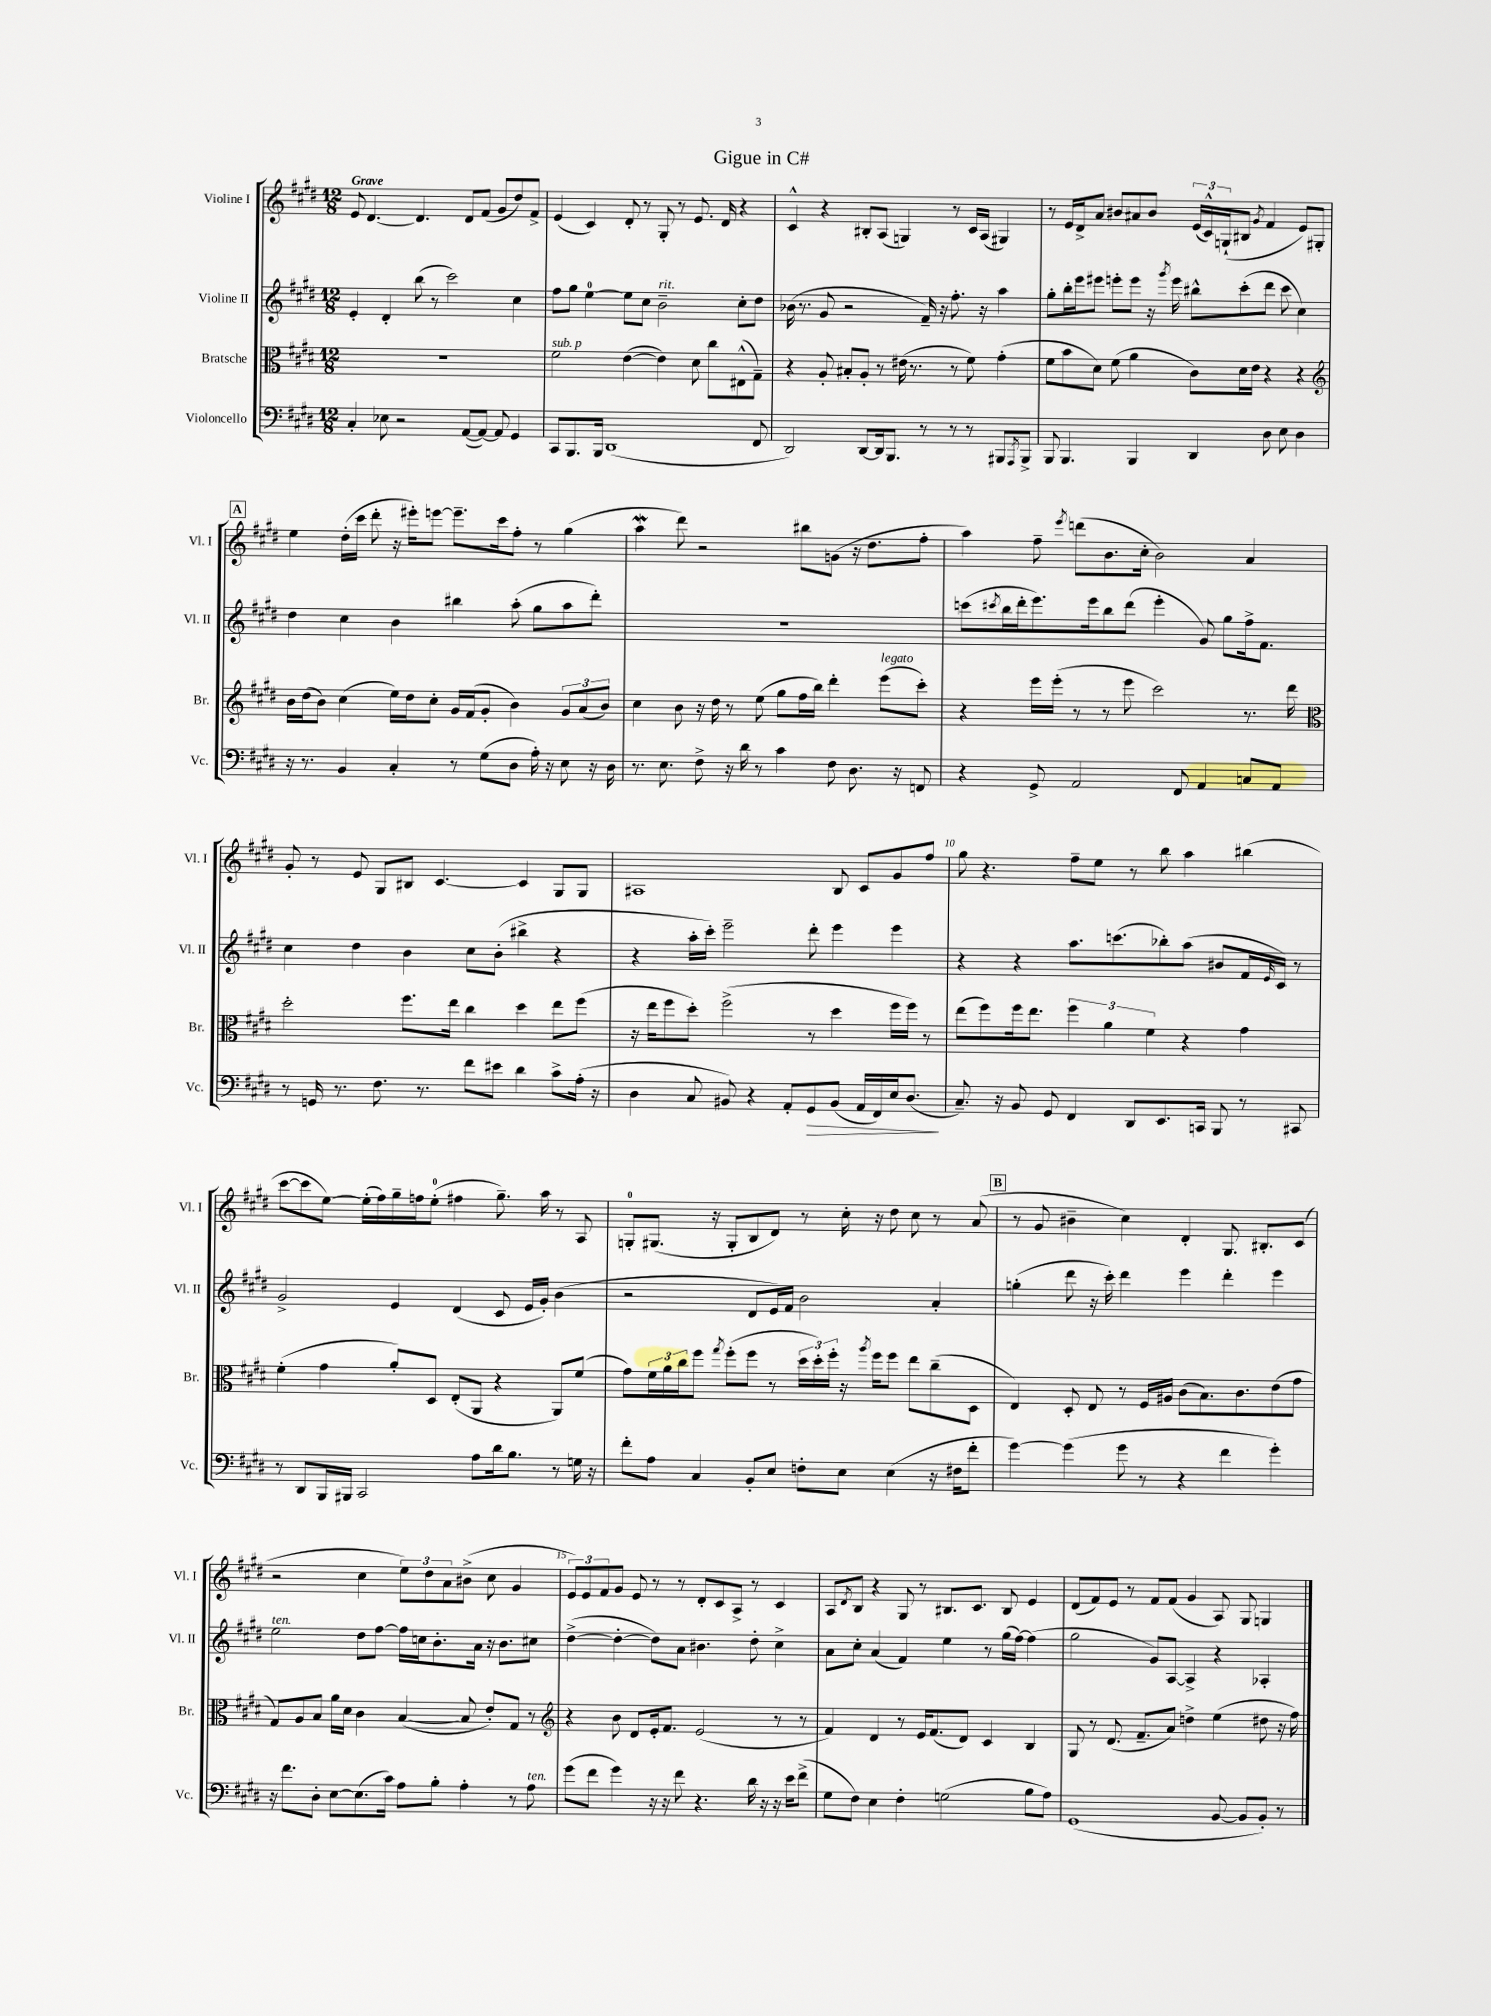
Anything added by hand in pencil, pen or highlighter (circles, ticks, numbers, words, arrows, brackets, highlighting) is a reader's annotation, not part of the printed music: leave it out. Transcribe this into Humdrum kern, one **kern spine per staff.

**kern	**kern	**kern	**kern
*staff4	*staff3	*staff2	*staff1
*clefF4	*clefC3	*clefG2	*clefG2
*k[f#c#g#d#]	*k[f#c#g#d#]	*k[f#c#g#d#]	*k[f#c#g#d#]
*M12/8	*M12/8	*M12/8	*M12/8
4C#'/	1.r	4e'/	8e/
.	.	.	[4.d#/
8E-\	.	4d#'/	.
2r	.	.	.
.	.	(8bb\	4.d#/]
.	.	8r	.
.	.	2ccc#\)	.
([8AA/L	.	.	8d#/L
8AA/_J)	.	.	(8f#/J
8AA/]	.	.	8g#/L
4GG#/	.	4cc#\	8dd#/)
.	.	.	8f#^/J
=	=	=	=
8CC#/L	2f#\	8ff#\L	(4e/
8.BBB/	.	8gg#\J	.
.	.	[4ee\	4c#/)
16BBB/Jk	.	.	.
(1DD#	.	.	.
.	([4e\	8ee\]L	8d#'/
.	.	8cc#\J	8r
.	4e\])	2b~\	8G#'/
.	.	.	8r
.	8d#\	.	8.e/
.	8cc#\L	.	.
.	.	.	16d#/
.	(8E#^^\	8cc#'\L	4r
8FF#/	8G#~\J)	8dd#\J	.
=	=	=	=
2DD#/)	4r	(16b-\	4c#^^/
.	.	8.r	.
.	8A'/	8g#/	4r
.	8B#'/L	2r	.
[8DD#/L	8A'/J	.	8B#'/L
16DD#/]k	8r	.	(8A/J
8.BBB/J	.	.	.
.	(16e#\	.	4G/)
.	8.r	.	.
8r	.	16f#~/)	.
.	.	16r	.
8r	8r	8.ff#'\	8r
8r	8f#\)	.	16c#/LL
.	.	16r	(16A/JJ
8BBB#/L	(4g#'\	4aa\	4G#/)
8qAAA/	.	.	.
8BBB#^/J	.	.	.
=	=	=	=
8BBB/	8f#\L	8gg#'\L	8r
4.BBB/	8b\	16bb'\L	16e/LL
.	.	16eee\J	16d#^/J
.	8d#\J)	8eee#\J	8a/J
.	(8f#\	8eee'\L	8b#/L
4BBB/	4a\	8eee\J	8a#/
.	.	16r	8b#/J
.	.	8qggg#/	.
.	.	16eee\	.
4DD#/	8c#\L)	8bb#^^\L	(24e/LL
.	.	.	24c#^^/)
.	.	.	(24G`/J
.	16d#\L	(8ccc#'\	8B#/J
.	16e\JJ	.	.
.	.	.	8qg#/
8D#\	4r	8ddd#\J	4f#/
8E\	.	8ccc#\	.
4D#\	4r	4cc#\)	8e/L)
.	.	.	8G#'/J
=	=	=	=
*	*clefG2	*	*
16r	16b\LL	4dd#\	4ee\
8.r	(16dd#\J	.	.
.	8b\J)	.	.
4BB/	(4cc#\	4cc#\	(16dd#'\LL
.	.	.	16ccc#\JJ
.	.	.	8ddd#'\
4C#'/	16ee\LL)	4b\	16r
.	16dd#\J	.	16eee#'\LK)
.	8cc#'\J	.	[8eee\J
8r	16g#/LL	4bb#\	8.eee~\]L
.	(16f#/J	.	.
(8G#\L	8g#'/J	.	.
.	.	.	16ccc#\k
8D#\J	4b\)	(8aa'\	8ff#'\J
16A'\)	.	8gg#\L	8r
16r	.	.	.
8E\	12g#/L	8aa\	(4gg#\
.	(12a/	.	.
16r	.	8ddd#'\J)	.
.	12b/J)	.	.
16D#\	.	.	.
=	=	=	=
8.r	4cc#\	1.r	4aa\
8.E\	.	.	.
.	8b\	.	8ddd#\)
8F#^\	16r	.	2r
.	16dd#\	.	.
16r	8r	.	.
16d#\	.	.	.
8r	(8ee\	.	.
4c#\	8gg#\L	.	.
.	16ff#\L	.	8bb#\L
.	16bb\JJ)	.	.
8F#\	4ddd#'\	.	(8g\J
8.D#\	.	.	16r
.	.	.	8.dd#\L
.	(8eee\L	.	.
16r	.	.	.
8FF/	8ccc#'\J)	.	8ff#'\J
=	=	=	=
4r	4r	(8ccc\L	4aa\)
.	.	8qccc#/	.
.	.	16bb\L	.
.	.	16ddd#'\J	.
8GG#^/	16eee\LL	8.eee\)	8ff#~\
.	(16eee'\JJ	.	.
.	.	.	8qeee/
2AA/	8r	.	(8ddd\L
.	.	16eee\k	.
.	8r	8bb\	8.b\
.	8eee\	(8ddd#\J	.
.	.	.	16cc#'\Jk
.	2ccc#\)	4eee'\	2b\)
8FF#/	.	.	.
4AA/	.	8g#/)	.
.	.	8gg#\L	.
8C/L	8.r	16ff#^\k	4a/
.	.	8.f#\J	.
8AA/J	.	.	.
.	16ddd#\	.	.
=	=	=	=
*	*clefC3	*	*
8r	2dd#'\	4cc#\	8g#'/
16GG/	.	.	8r
8.r	.	.	.
.	.	4dd#\	8e/
8.F#\	.	.	8G#/L
.	8.ff#\L	4b\	8B#/J
8.r	.	.	.
.	.	.	[4.c#/
.	16ee\Jk	.	.
8f#\L	4cc#\	8cc#\L	.
8e#\J	.	(8b'\J	.
4d#\	4dd#\	4bb#^\	4c#/]
8c#^\L	8ee\L	4r	8G#/L
(16A'\Jk	(8ff#\J	.	8G#/J
16r	.	.	.
=	=	=	=
4D#\	16r	4r	1A#
.	16ee\LK	.	.
.	8ff#\	.	.
8C#/	8dd#'\J)	16aa'\LL	.
.	.	16ccc#'\JJ)	.
8BB#/)	(2ff#^\	2eee~\	.
4r	.	.	.
8AA'/L	.	.	.
8GG#/	8r	8ddd#'\	.
(8BB#/J	4dd#\	4eee\	8B/
16AA/LL	.	.	8c#/L
16FF#/)	.	.	.
16E/J	16ff#\LL	4eee\	8g#/
(8.D#/J	16ff#\JJ)	.	.
.	8r	.	8ff#/J
=	=	=	=
8.C#~/)	(8ee\L	4r	8gg#\
.	8ff#\)	.	4.r
16r	.	.	.
8BB/	16ff#\k	4r	.
.	8.ee\J	.	.
8GG#/	.	.	.
4FF#/	6ff#\	8.aa\L	8ff#~\L
.	.	.	8ee\J
.	6a\	.	.
.	.	(8.ccc\	.
8DD#/L	.	.	8r
.	6f#\	.	.
8.EE/	.	8bb-'\)	8bb\
.	4r	(8aa\J	4aa\
16CC/Jk	.	.	.
8BBB/	.	8b#/L	.
8r	4g#\	16f#/L	(4bb#\
.	.	16qqe/	.
.	.	16c#/JJ)	.
8CC#/	.	8r	.
=	=	=	=
8r	(4f#'\	2g#^/	[8ccc#\L
8DD#/L	.	.	8ccc#\]
16BBB/L	4g#\	.	[8ee\J)
16BBB#/JJ	.	.	.
2CC#/	.	.	(16ee'\]LL
.	.	.	16ff#\)
.	8a'/L)	4e/	16gg#~\
.	.	.	16ff\J
.	8D#/J	.	(8ee'\J
.	(8E'/L	(4d#/	4ff#\
8A\L	8AA/J	.	.
16d#\k	4r	8c#/	8.gg#~\)
8.B\J	.	.	.
.	.	16e/LL	.
.	.	16g#'/JJ)	16aa\
8r	8AA/L)	(4b\	8r
16G\	(8f#/J	.	8A/
16r	.	.	.
=	=	=	=
8f#'\L	8g#\L)	2r	8G'/L
8A\J	24f#\L	.	(8.G#/J
.	24a\	.	.
.	24cc#\J	.	.
4C#/	8ff#\J	.	.
.	.	.	16r
.	8qgg#/	.	.
.	(8ff#'\L	.	8G#'/L
8BB'/L	8ff#\J	8d#/L	8B/
8E/J	8r	16e/L)	8d#/J)
.	.	16f#/JJ	.
8F'\L	24dd#\LL	2b\	8r
.	24dd#'\)	.	.
.	24ff#'\JJ	.	.
8E\J	16r	.	16cc#'\
.	8qaa/	.	.
.	16ff#\LK	.	16r
(4E\	8ff#\J	.	8dd#\
.	8ee\L	.	8cc#\
16r	(8cc#~\	4a'/	8r
16F#\LK	.	.	.
8f#'\J	8D#\J	.	(8a/
=	=	=	=
[4g#\)	4E/)	(4gg'\	8r
.	.	.	8g#/
(4g#\]	8D#'/	8ddd#\	4b#~\
.	8E/	16r	.
.	.	16ccc#'\)	.
8g#\	8r	4ddd#\	4cc#\)
8r	16F#/LL	.	.
.	16A#/JJ	.	.
4r	(8c#\L	4eee\	4d#'/
.	8.B\)	.	.
4f#\	.	4ddd#'\	8.G#/
.	8.c#\	.	.
.	.	.	8.B#'/L
4g#'\)	(8e\	4eee\	.
.	8g#\J	.	(8c#/J
=	=	=	=
16r	8G#/L)	2ee\	2r
8.f#\L	.	.	.
.	8A/	.	.
8D#'\J	8B/J	.	.
[8E\L	16a\LL	.	.
.	16d#\JJ	.	.
(8.E\]	4c#\	8dd#\L	4cc#\
.	.	[8ff#\J	.
16c#\Jk)	.	.	.
8A\L	([4B/	16ff#\]LL	12ee\L)
.	.	16cc\J	.
.	.	.	12dd#\
8B'\J	.	8.b'\	.
.	.	.	12a\
4A'\	8B/]	.	(8b#^\J
.	.	16a\Jk	.
.	8e'/L)	16r	8cc#\
.	.	8.b\L	.
8r	8G#/J	.	4g#/
8A\	8r	8cc#\J	.
=	=	=	=
*	*clefG2	*	*
(8g#\L	4r	([4dd#^\	12e/L)
.	.	.	12e/
8f#\J	.	.	.
.	.	.	12f#/
4g#\)	8b\	4dd#'\_	8g#/J
.	8d#/L	.	8e/
16r	16e'/k	8dd#\]L)	8r
16r	8.f#/J	.	.
8f#\	.	8a\J	8r
4.r	(2e/	4.b#\	8d#'/L
.	.	.	8c#/
.	.	.	8A^/J
16d#\	.	8dd#'\	8r
16r	.	.	.
16r	8r	4cc#^\	4c#/
16e\LK	.	.	.
(8f#^\J	8r	.	.
=	=	=	=
8G#\L	4f#/)	8a\L	8A/L
.	.	.	8qd#/
8F#\J)	.	8cc#'\J	8B/J
4E\	4d#/	(4a/	4r
4F#'\	8r	4f#/)	8G#/
.	16e/LK	.	8r
.	(8.f#/	.	.
(2G\	.	4ee\	8.B#/L
.	8d#/J)	.	.
.	.	.	8.c#/J
.	4c#/	8r	.
.	.	(16gg#\LL	8B#/
.	.	[16ff#\JJ)	.
8B\L	4B/	(4ff#\]	4e/
8A\J)	.	.	.
=	=	=	=
(1GG#	8G#/	2gg#\	(8d#/L
.	8r	.	8f#/)
.	(8.d#/	.	8e/J
.	.	.	8r
.	8.f#~/L	.	.
.	.	8g#/L)	8f#/L
.	8a/J)	[8A/J	(8f#/J
.	4dd^\	4A^/]	4g#/
[8BB/	(4ee\	4r	8A/)
8BB/]L	.	.	8G#/
8BB'/J)	8dd#\	4A-'/	4G/
8r	16r	.	.
.	16ff#\)	.	.
==	==	==	==
*-	*-	*-	*-
